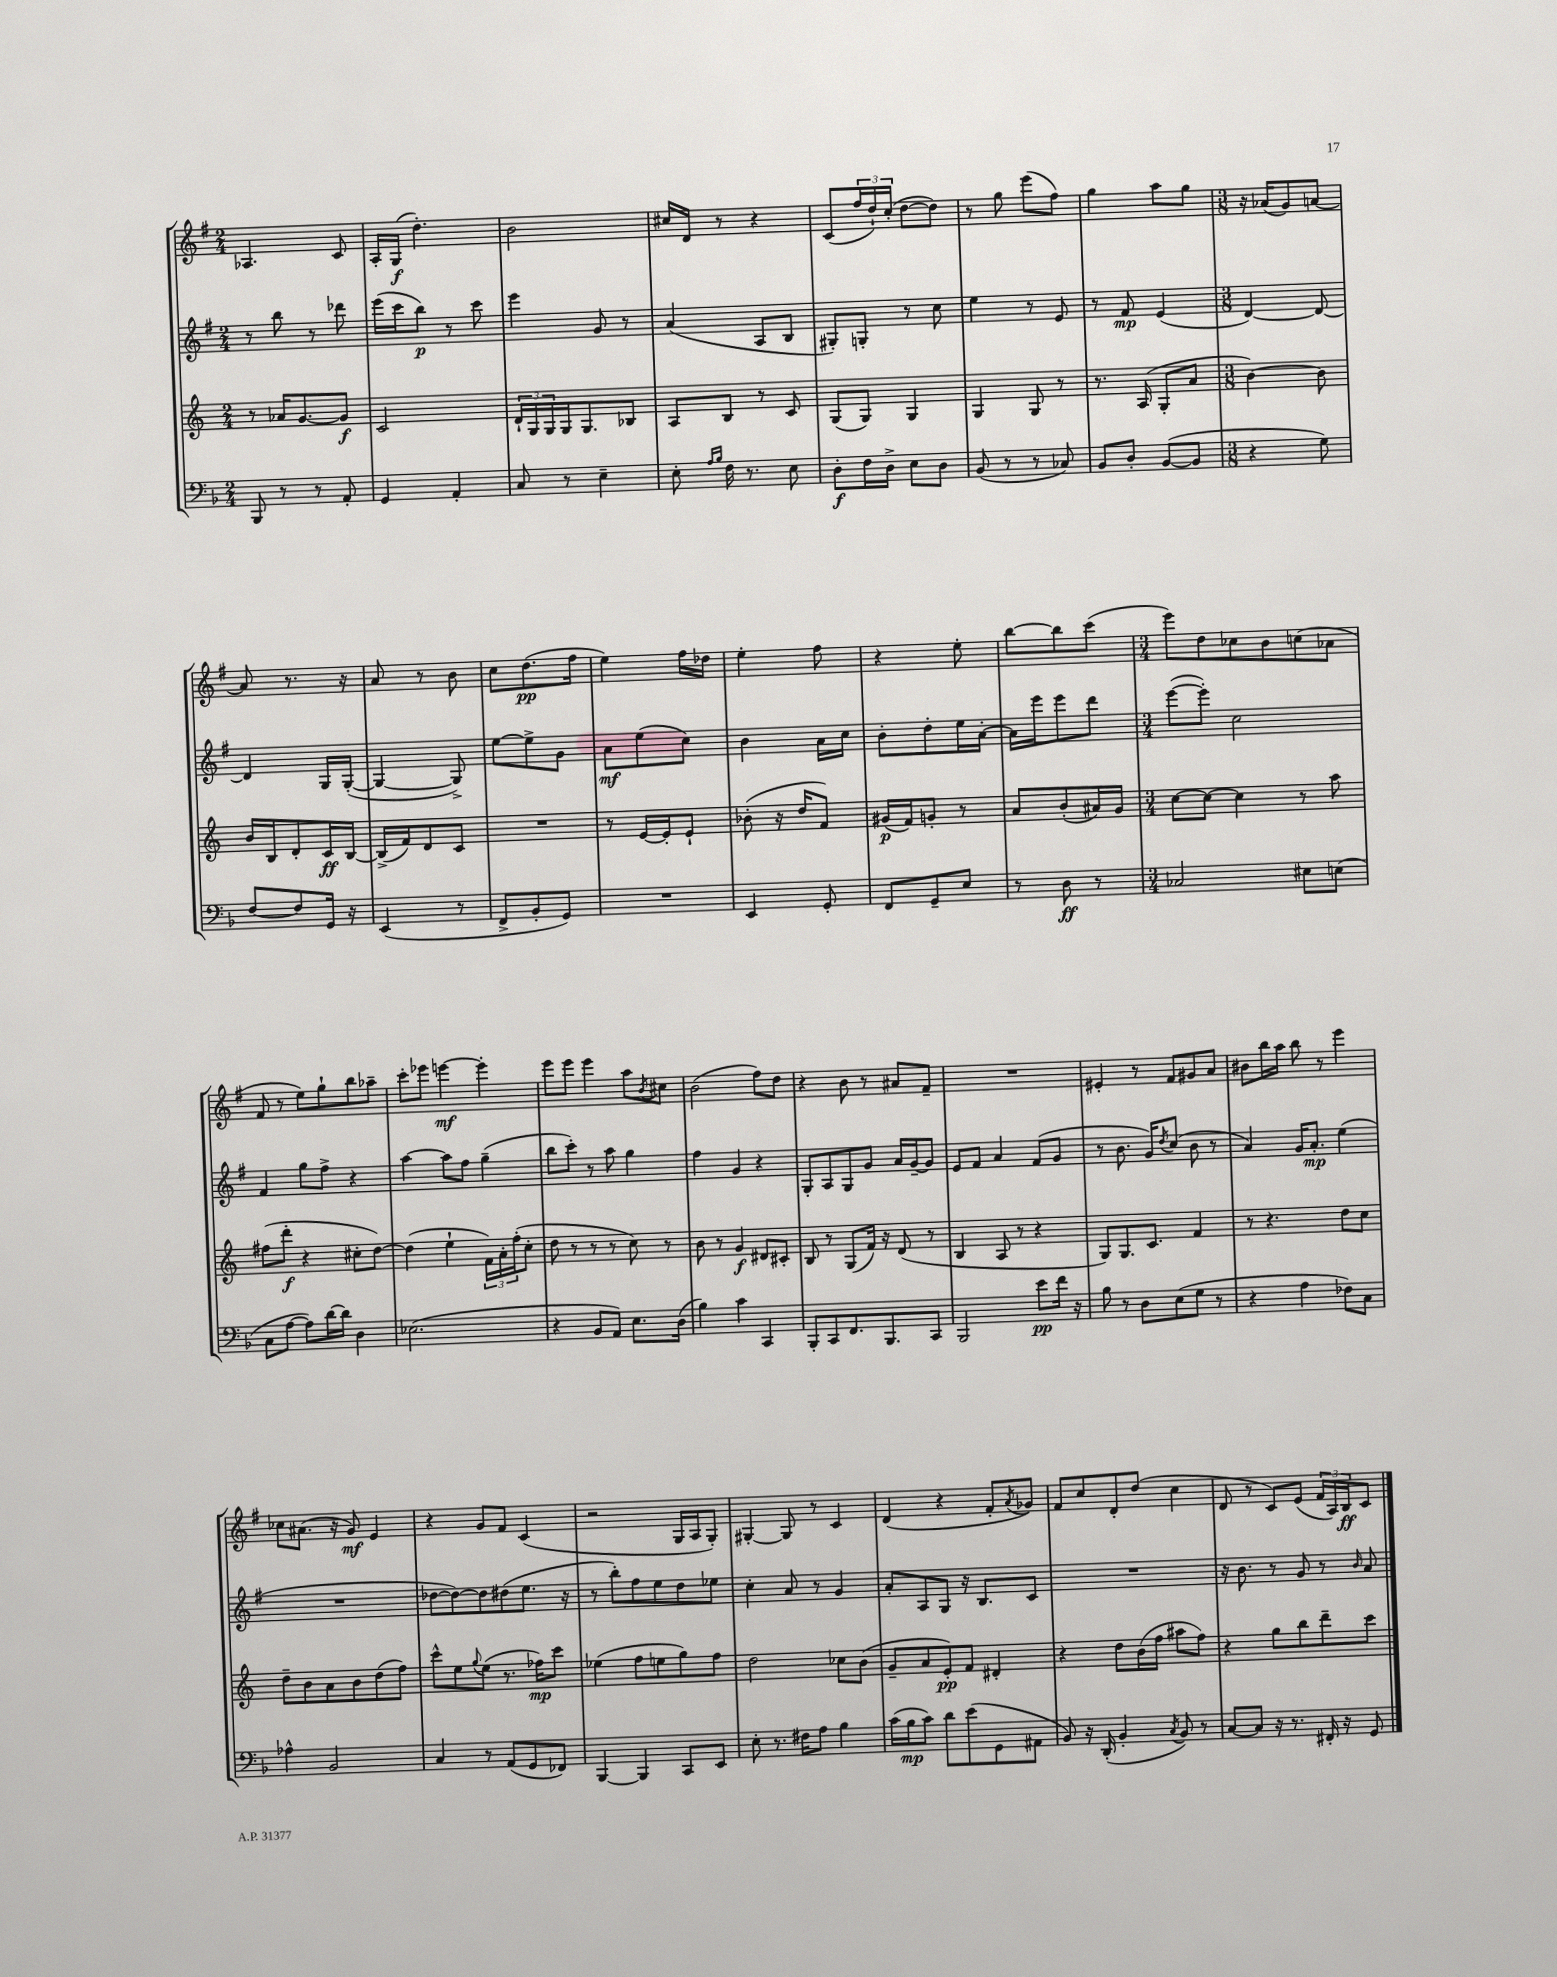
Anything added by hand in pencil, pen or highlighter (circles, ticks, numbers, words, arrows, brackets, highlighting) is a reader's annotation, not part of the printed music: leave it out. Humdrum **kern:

**kern	**kern	**kern	**kern
*staff4	*staff3	*staff2	*staff1
*clefF4	*clefG2	*clefG2	*clefG2
*k[b-]	*k[]	*k[f#]	*k[f#]
*M2/4	*M2/4	*M2/4	*M2/4
8BBB-/	8r	8r	4.A-/
8r	16a-/LK	8bb\	.
.	[8.g/	.	.
8r	.	8r	.
8AA'/	8g/]J	8ddd-\	8c/
=	=	=	=
4GG/	2c/	(16eee\LL	16A'/LL
.	.	16ccc\J	(16G/JJ
.	.	8bb\J)	4.dd'\)
4AA'/	.	8r	.
.	.	8ccc\	.
=	=	=	=
8C/	24d`/LL	4eee\	2b\
.	24G/	.	.
.	24G/	.	.
8r	16G/J	.	.
.	8.G/	.	.
4E~\	.	8g/	.
.	8B-/J	8r	.
=	=	=	=
8E'\	8A/L	(4a/	16cc#/LL
.	.	.	16d/JJ
16qqA/LL	.	.	.
16qqB-/JJ	.	.	.
16F\	8B/J	.	8r
8.r	.	.	.
.	8r	8A/L	4r
8E\	8c/	8B/J	.
=	=	=	=
8D'\L	(8G/L	8G#'/L)	(8c/L
16F\L	8G/J)	8G'/J	24ff#/L
.	.	.	24dd`/)
16D^\JJ	.	.	.
.	.	.	(24cc'/JJ
8E\L	4G/	8r	[8dd\L
8D\J	.	8cc\	8dd\]J)
=	=	=	=
(8BB-/	4G/	4ee\	8r
8r	.	.	8gg\
8r	8G/	8r	(8eee\L
8C-/)	8r	8e/	8ff#\J)
=	=	=	=
8BB-/L	8.r	8r	4gg\
8D'/J	.	8f#/	.
.	(16A/	.	.
([8BB-/L	8G'/L	(4e/	8aa\L
8BB-/]J	8a/J	.	8gg\J
=	=	=	=
*M3/8	*M3/8	*M3/8	*M3/8
4r	[4b\)	[4d/)	16r
.	.	.	(16a-/LK
.	.	.	8g/)
8G\)	8b\]	8d/_	[8a/J
=	=	=	=
[8F/L	16b/LL	4d/]	8a/]
.	16B/J	.	.
8F/]	8d'/	.	8.r
16GG/Jk	16c/L	16G/LL	.
16r	[16B/JJ	([16G'/JJ	16r
=	=	=	=
(4EE/	(16B^/]LL	4G/_	8a/
.	16f/J)	.	.
.	8d/	.	8r
8r	8c/J	8G^/])	8b\
=	=	=	=
8FF^/L	4.r	[8ee\L	8cc\L
8BB-'/	.	8ee^\]	(8.dd\
8GG/J)	.	8g\J	.
.	.	.	16ff#\Jk
=	=	=	=
4.r	8r	8a\L	4ee\)
.	[16e/LL	(8ee\	.
.	16e'/]J	.	.
.	8e`/J	8cc\J)	16ff#\LL
.	.	.	16dd-\JJ
=	=	=	=
4EE/	(8b-'\	4b\	4ee'\
.	16r	.	.
.	16dd/LK	.	.
8GG'/	8f/J)	16a\LL	8ff#\
.	.	16cc\JJ	.
=	=	=	=
8FF/L	(16g#/LL	8b'\L	4r
.	16f/J)	.	.
8GG~/	8g'/J	8dd'\	.
8E/J	8r	16ee\L	8ee'\
.	.	[16a'\JJ	.
=	=	=	=
8r	8a/L	16a\]LL	[8bb\L
.	.	16eee\J	.
8D\	(8b'/	8eee\	8bb\]
8r	16a#/L)	8ddd\J	(8ccc\J
.	16g/JJ	.	.
=	=	=	=
*M3/4	*M3/4	*M3/4	*M3/4
2C-/	[8cc\L	([8eee\L	8eee\L)
.	8cc\_J	8eee'\]J)	8dd\
.	4cc\]	2cc\	8cc-\
.	.	.	8b\
8E#\L	8r	.	(8cc\
(8E\J	8aa\	.	8a-\J
=	=	=	=
8C\L	(8ff#\L	4f#/	8f#/
[8A\J	8ddd'\J	.	8r
8A\]L)	4r	8gg\L	8ee\L)
[16d\L	.	8ff#^\J	8gg`\
16d\]JJ	.	.	.
4D\	8cc#'\L	4r	8bb\
.	[8dd\J)	.	8aa-~\J
=	=	=	=
(2.E-\	(4dd\]	[4aa\	8ccc'\L
.	.	.	8eee-\J
.	4ee`\	8aa\]L	[4eee\
.	.	8ff#\J	.
.	24f\LL)	(4gg~\	4eee'\]
.	24a'\	.	.
.	(24ff'\J	.	.
.	8cc'\J	.	.
=	=	=	=
4r	8dd\	8bb\L	8eee\L
.	8r	8ccc'\J)	8eee\J
8BB-/L	8r	8r	4eee\
8AA/J)	8r	8aa\	.
8.E\L	8cc\)	4gg\	8aa\L
.	.	.	8qb/
.	8r	.	8cc#\J
(16D\Jk	.	.	.
=	=	=	=
4B-\)	8b\	4ff#\	(2b\
.	8r	.	.
4c\	4g/	4g/	.
4CC/	8d#/L	4r	8ff#\L)
.	8c#'/J	.	8dd\J
=	=	=	=
8BBB-'/L	8B/	8G'/L	4r
8CC/	8r	8A/	.
8.FF/	(8G/L	8G/	8b\
.	16f/Jk)	8g/J	8r
8.BBB-/	16r	.	.
.	(8d/	16a/LL	8a#/L
.	.	[16g~/J	.
8CC/J	8r	8g/]J	8f#~/J
=	=	=	=
2BBB-/	4B/	8e/L	2.r
.	.	8f#/J	.
.	8A/	4a/	.
.	8r	.	.
8e\L	4r	(8f#/L	.
16f\Jk	.	8g/J	.
16r	.	.	.
=	=	=	=
8B-\	8G/L)	8r	4e#'/
8r	8.G/	8.b\	.
8D\L	.	.	8r
.	8.c/J	16g/LK)	.
.	.	8qdd/	.
(8E\	.	(8cc/J	8f#/L
8G\J	4f/	8b\	8g#/
8r	.	8r	8a/J
=	=	=	=
4r	8r	4a/)	8b#\L
.	4.r	.	16bb\L
.	.	.	16aa\JJ
4A\	.	16g/LK	8bb\
.	.	8.a'/J	.
.	.	.	8r
8F-\L)	8dd\L	(4ee\	4eee\
8C\J	8cc\J	.	.
=	=	=	=
4A-^^\	8dd~\L	2.r	8cc-\L
.	8b\	.	(8.a#\J
2BB-/	8a\	.	.
.	.	.	16r
.	8b\	.	8g/)
.	(8dd\	.	4e/
.	8ff\J)	.	.
=	=	=	=
4C/	8ccc^^\L	[8dd-\L	4r
.	8ee\	8dd-\_)	.
.	8qqgg/	.	.
8r	(8ee\J	8dd-\]	8g/L
(8AA/L	8.r	(8dd#\	8f#/J
8GG/	.	8.ee\J	(4c/
.	16ff-\LK)	.	.
8FF-/J)	8ccc\J	.	.
.	.	16r	.
=	=	=	=
[4BBB-/	(4ee-\	8r	2r
.	.	8bb'\L)	.
4BBB-/]	8ff\L	8ff#\	.
.	8ee\	8ee\	.
8CC/L	8gg\)	8dd\	16G/LL
.	.	.	16A/J
8EE/J	8ff\J	8ee-\J	8G'/J)
=	=	=	=
8E'\	2dd\	4cc'\	[4G#'/
8.r	.	.	.
.	.	8a/	8G#/]
16F#\LK	.	.	.
8A\J	.	8r	8r
4B-\	8cc-\L	4g/	4c/
.	(8b\J	.	.
=	=	=	=
(16c\LL	8g~/L	8a'/L	(4d/
16B-\J	.	.	.
8c\J)	8a/	8A/	.
8d\L	8e'/)	8G/J	4r
(8e\	8f/J	16r	.
.	.	8.B/L	.
8GG\	4d#'/	.	8f#'/L
.	.	.	8qa/
8AA#\J	.	8c/J	8g-/J)
=	=	=	=
8BB-/)	4r	2.r	8f#/L
16r	.	.	8cc/
(16DD'/	.	.	.
4BB-'/	8dd\L	.	8d'/
.	(16b\L	.	(8dd/J
.	16ff\JJ	.	.
8qC/	.	.	.
8BB-/)	8aa#\L	.	4cc\
8r	8ff\J)	.	.
=	=	=	=
[8C/L	4r	16r	8d/
.	.	8.b\	.
8C/]J	.	.	8r
16r	8gg\L	8r	8c/L)
8.r	.	.	.
.	8bb\	8g/	(8e/J
16FF#'/	8ddd~\	8r	24f#/LL
.	.	.	24A/)
16r	.	.	.
.	.	.	24B/J
.	.	16qqb/	.
8GG/	8ccc\J	8a/	8c/J
==	==	==	==
*-	*-	*-	*-
